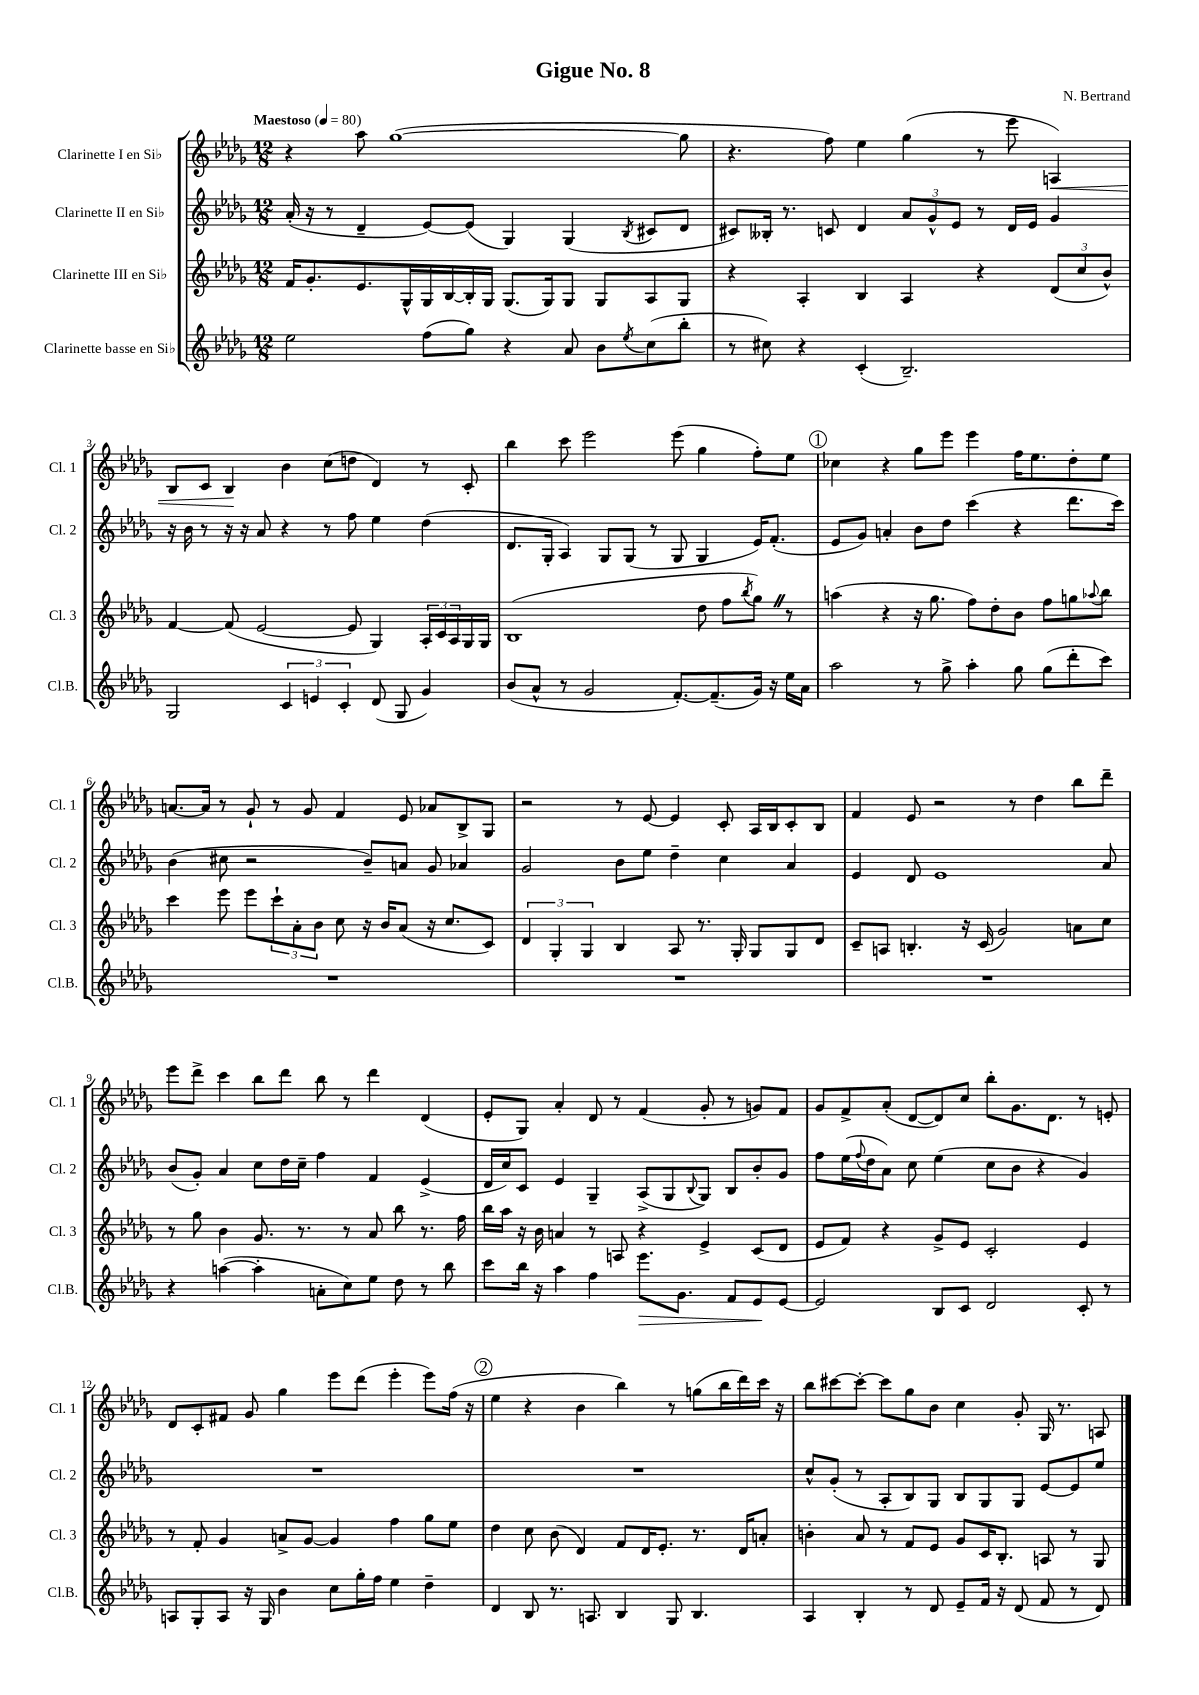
\header { title = "Gigue No. 8" composer = "N. Bertrand" }
<<
\new StaffGroup <<
\new Staff = "s0" \with { instrumentName = "Clarinette I en Sib" shortInstrumentName = "Cl. 1" } {
    \clef treble \key des \major \numericTimeSignature \time 12/8 \tempo "Maestoso" 4 = 80
    r4 aes''8 ges''1~( ges''8 |
    r4. f''8) ees''4 ges''4( r8 ees'''8 a4\<) |
    bes8 c'8 bes4\! bes'4 c''8( d''8 des'4) r8 c'8-. |
    bes''4 c'''8 ees'''2 ees'''8( ges''4 f''8-.) ees''8 |
    \mark \markup { \circle "1" } ces''4 r4 ges''8 ees'''8 ees'''4 f''16 ees''8. des''8-. ees''8 |
    a'8.~ a'16 r8 ges'8-! r8 ges'8 f'4 ees'8 aes'8 bes8-> ges8 |
    r2 r8 ees'8~ ees'4 c'8-. aes16 bes16 c'8-. bes8 |
    f'4 ees'8 r2 r8 des''4 bes''8 des'''8-- |
    ees'''8 des'''8-> c'''4 bes''8 des'''8 bes''8 r8 des'''4 des'4( |
    ees'8-. ges8) aes'4-. des'8 r8 f'4( ges'8-. r8 g'8) f'8 |
    ges'8 f'8-> aes'8-.( des'8~ des'8) c''8 bes''8-. ges'8. des'8. r8 e'8-. |
    des'8 c'8-. fis'8 ges'8 ges''4 ees'''8 des'''8( ees'''4-. ees'''8) f''16( r16 |
    \mark \markup { \circle "2" } ees''4 r4 bes'4 bes''4) r8 g''8( bes''16 des'''16) c'''16 r16 |
    bes''8 cis'''8~ cis'''8~-. cis'''8 ges''8 bes'8 c''4 ges'8-. ges16 r8. a8 \bar "|." |
}
\new Staff = "s1" \with { instrumentName = "Clarinette II en Sib" shortInstrumentName = "Cl. 2" } {
    \clef treble \key des \major \numericTimeSignature \time 12/8
    aes'16-.( r16 r8 des'4-- ees'8~) ees'8( ges4) ges4( \acciaccatura { bes8 } cis'8 des'8 |
    cis'8) beses16-. r8. c'8 des'4 \tuplet 3/2 { aes'8 ges'8-^ ees'8 } r8 des'16 ees'16 ges'4 |
    r16 bes'16 r8 r16 r16 aes'8 r4 r8 f''8 ees''4 des''4( |
    des'8. ges16-. aes4) ges8 ges8( r8 ges8 ges4 ees'16) f'8.-.( |
    \mark \markup { \circle "1" } ees'8 ges'8) a'4-. bes'8 des''8 c'''4( r4 des'''8. c'''16) |
    bes'4( cis''8 r2 bes'8--) a'8 ges'8 aes'4 |
    ges'2 bes'8 ees''8 des''4-- c''4 aes'4 |
    ees'4 des'8 ees'1 aes'8 |
    bes'8( ges'8-.) aes'4 c''8 des''16 c''16-- f''4 f'4 ees'4->( |
    des'16 c''16) c'8 ees'4 ges4-- aes8->( ges8 \appoggiatura { bes8 } ges8) bes8 bes'8-. ges'8 |
    f''8 ees''16( \appoggiatura { f''8 } des''16 aes'8) c''8 ees''4( c''8 bes'8 r4 ges'4) |
    R1. |
    \mark \markup { \circle "2" } R1. |
    c''8-^ ges'8-.( r8 aes8-. bes8) ges8 bes8 ges8 ges8 ees'8~ ees'8 ees''8 \bar "|." |
}
\new Staff = "s2" \with { instrumentName = "Clarinette III en Sib" shortInstrumentName = "Cl. 3" } {
    \clef treble \key des \major \numericTimeSignature \time 12/8
    f'16 ges'8.-. ees'8. ges16-^ ges16 bes16~ bes16-. ges16 ges8.( ges16) ges8 ges8 aes8 ges8 |
    r4 aes4-. bes4 aes4 r4 \tuplet 3/2 { des'8( c''8 bes'8-^) } |
    f'4~ f'8( ees'2~ ees'8 ges4) \tuplet 3/2 { aes16-. c'16 aes16 } ges16 ges16 |
    bes1( des''8 f''8 \acciaccatura { bes''8 } ges''8) \once \override BreathingSign.text = \markup { \musicglyph "scripts.caesura.straight" } \breathe r8 |
    \mark \markup { \circle "1" } a''4( r4 r16 ges''8. f''8) des''8-. bes'8 f''8 g''8 \appoggiatura { aes''8 } bes''8 |
    c'''4 ees'''8 ees'''8 \tuplet 3/2 { c'''8-! aes'8-. bes'8 } c''8 r16 bes'16 aes'8( r16 c''8. c'8) |
    \tuplet 3/2 { des'4 ges4-. ges4 } bes4 aes8 r8. ges16-. ges8 ges8 des'8 |
    c'8-- a8 b4.-. r16 c'16( ges'2) a'8 c''8 |
    r8 ges''8 bes'4 ges'8. r8. r8 aes'8 bes''8 r8. f''16 |
    bes''16 aes''16 r16 bes'16 a'4 r8 a8 r4 ees'4-> c'8( des'8 |
    ees'8 f'8) r4 ges'8-> ees'8 c'2-. ees'4 |
    r8 f'8-. ges'4 a'8-> ges'8~ ges'4 f''4 ges''8 ees''8 |
    \mark \markup { \circle "2" } des''4 c''8 bes'8( des'4) f'8 des'16 ees'8.-. r8. des'16 a'8-. |
    b'4-. aes'8 r8 f'8 ees'8 ges'8 c'16 bes8.-. a8 r8 ges8 \bar "|." |
}
\new Staff = "s3" \with { instrumentName = "Clarinette basse en Sib" shortInstrumentName = "Cl.B." } {
    \clef treble \key des \major \numericTimeSignature \time 12/8
    ees''2 f''8( ges''8) r4 aes'8 bes'8 \acciaccatura { ees''8 } c''8( bes''8-. |
    r8 cis''8) r4 c'4-.( bes2.--) |
    ges2 \tuplet 3/2 { c'4 e'4 c'4-. } des'8( ges8 ges'4) |
    bes'8( aes'8-^ r8 ges'2 f'8.~-.) f'8.--( ges'16) r16 ees''16 aes'16 |
    \mark \markup { \circle "1" } aes''2 r8 ges''8-> aes''4-. ges''8 ges''8( des'''8-. c'''8) |
    R1. |
    R1. |
    R1. |
    r4 a''4~( a''4-. a'8-. c''8) ees''8 des''8 r8 bes''8 |
    c'''8 bes''16 r16 aes''4 f''4 ees'''8.\> ges'8. f'8 ees'8\! ees'8~ |
    ees'2 bes8 c'8 des'2 c'8-. r8 |
    a8 ges8-. a8 r16 ges16 bes'4 c''8 ges''16-. f''16 ees''4 des''4-- |
    \mark \markup { \circle "2" } des'4 bes8 r8. a8. bes4 ges8 bes4. |
    aes4 bes4-. r8 des'8 ees'8-- f'16 r16 des'8( f'8 r8 des'8) \bar "|." |
}
>>
>>
